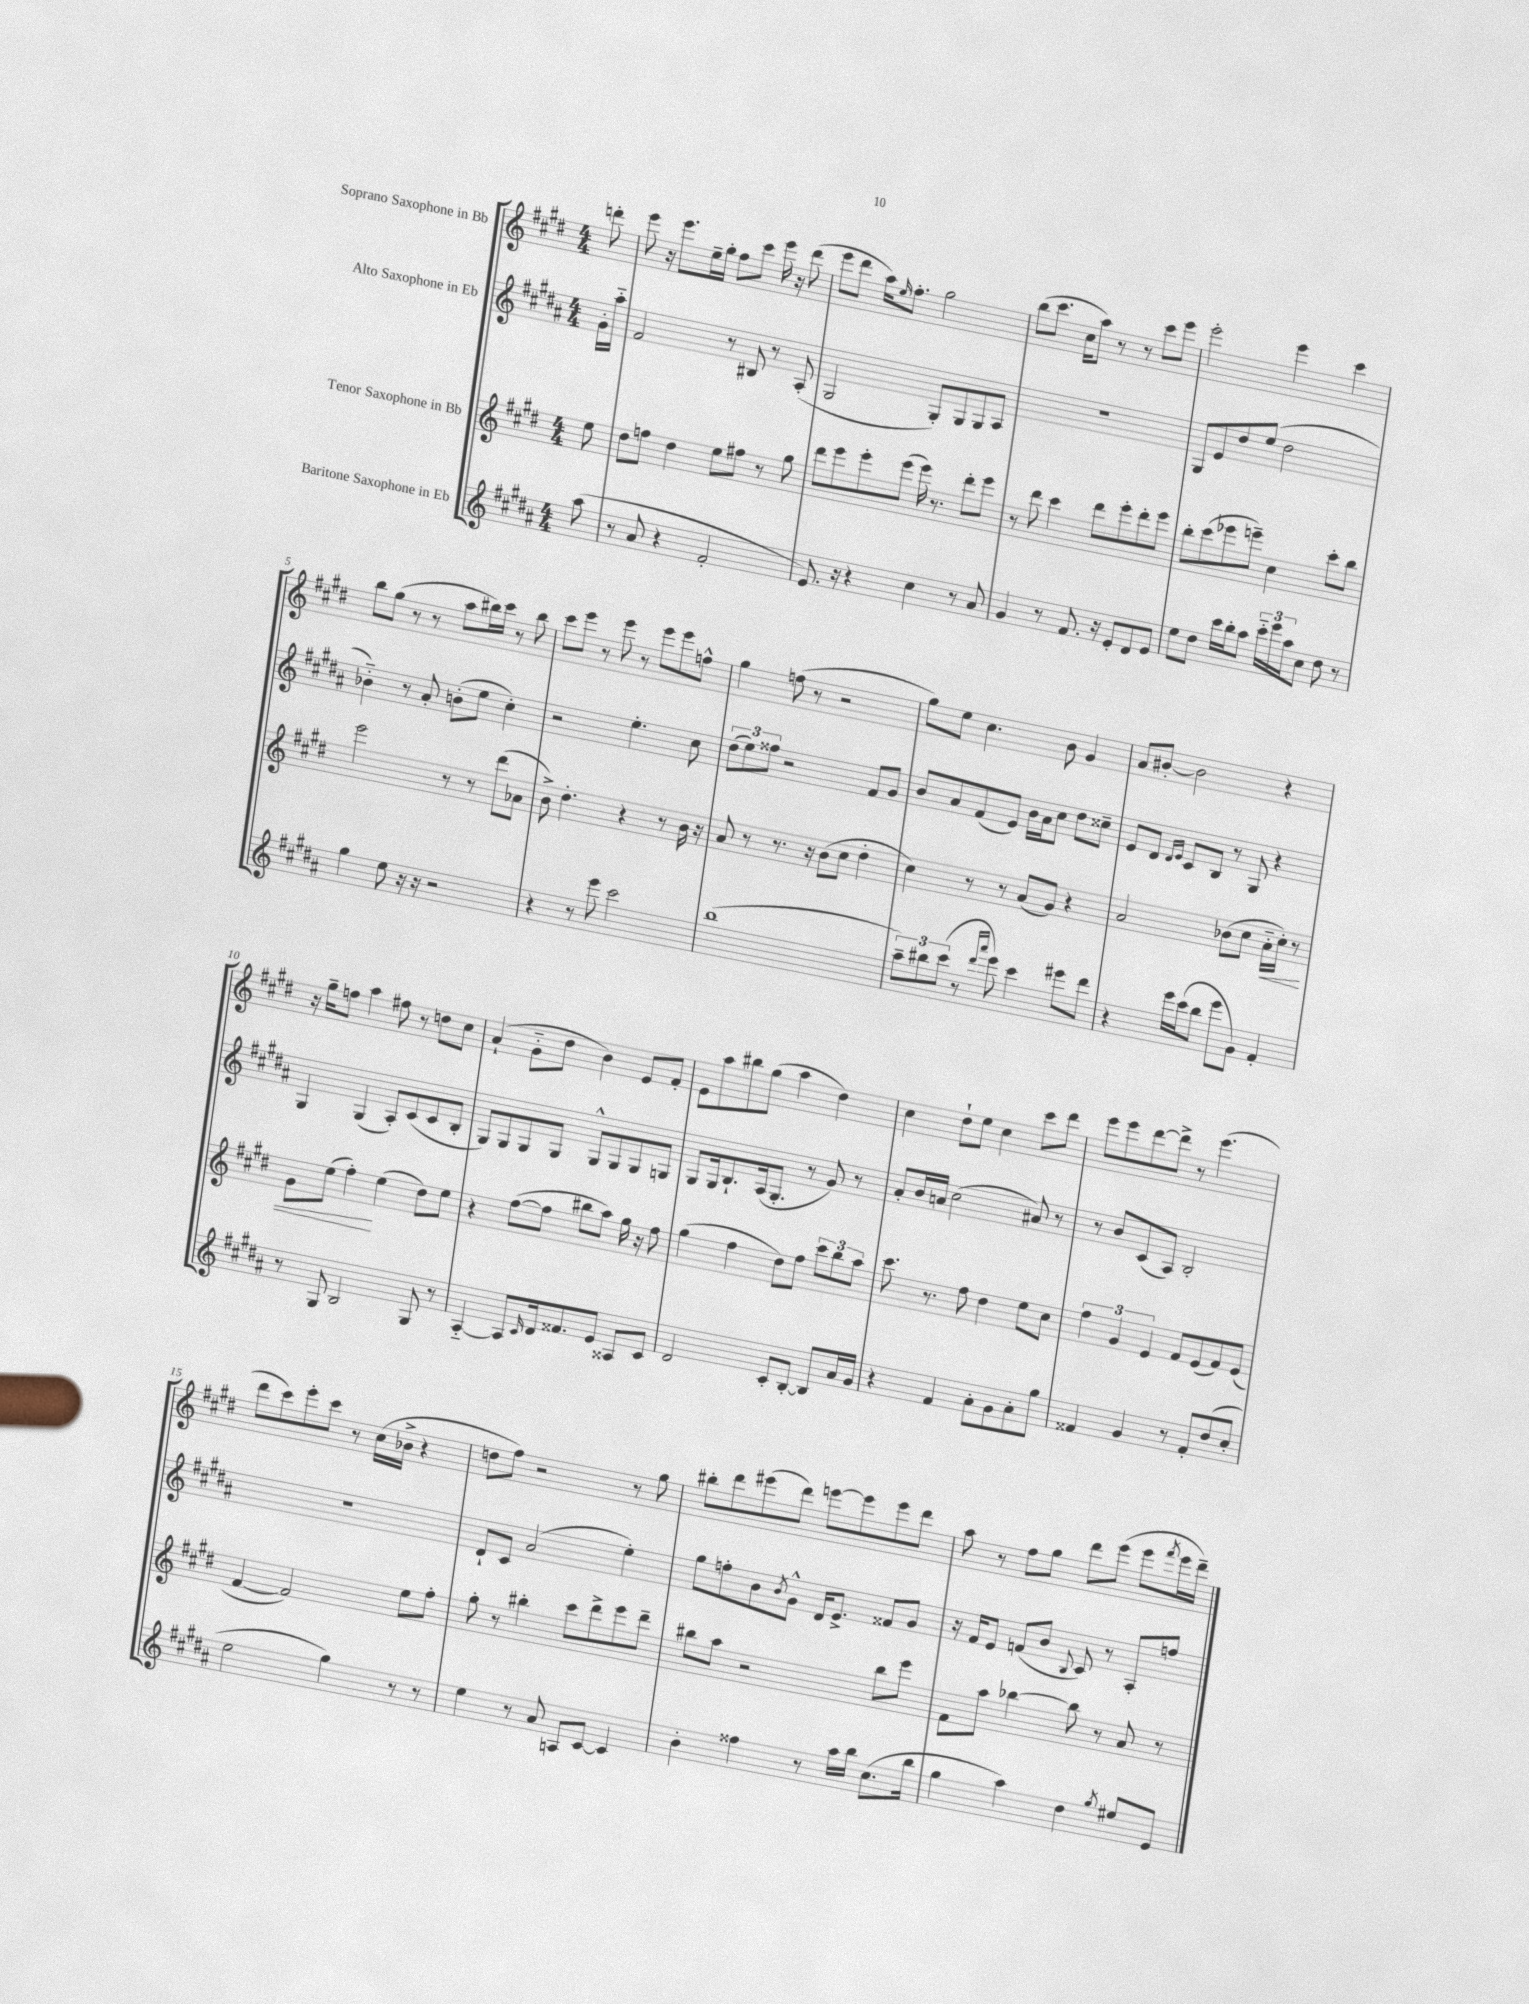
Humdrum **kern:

**kern	**kern	**dynam	**kern	**kern
*part4	*part3	*part3	*part2	*part1
*staff4	*staff3	*staff3	*staff2	*staff1
*I"Baritone Saxophone in Eb	*I"Tenor Saxophone in Bb	*	*I"Alto Saxophone in Eb	*I"Soprano Saxophone in Bb
*clefG2	*clefG2	*	*clefG2	*clefG2
*k[f#c#g#d#a#]	*k[f#c#g#d#]	*	*k[f#c#g#d#a#]	*k[f#c#g#d#]
*M4/4	*M4/4	*	*M4/4	*M4/4
=	=	=	=	=
(8aa#\	8ee\	.	16g#'\LL	8dddn'\
.	.	.	16aa#\JJ	.
=1	=1	=1	=1	=1
8r	8dd#\L	.	2f#/	8eee\
8a#/	8ffn\J	.	.	16r
.	.	.	.	8.eee\L
4r	4dd#\	.	.	.
.	.	.	.	16ee~\L
.	.	.	.	16gg#'\JJ
2f#'/	8ee\L	.	8r	8ff#\L
.	8ff#X\J	.	8B#X/	8ccc#\J
.	8r	.	8r	16eee\
.	.	.	.	16r
.	8gg#\	.	(8A#'/	(8ddd#\
=2	=2	=2	=2	=2
8.e/)	8ddd#\L	.	2G#/	8eee\L
.	8eee\	.	.	8ddd#\J
16r	.	.	.	.
4r	8eee'\	.	.	16aa\KL)
.	.	.	.	16qqee/
.	.	.	.	8.ff#'\J
.	(8eee\J	.	.	.
4cc#\	16eee\)	.	8G#'/L)	2gg#\
.	8.r	.	.	.
.	.	.	8G#/	.
8r	8ddd#'\L	.	8G#/	.
8a#/	8eee\J	.	8A#/J	.
=3	=3	=3	=3	=3
4g#/	8r	.	1r	(8bb\L
.	8ddd#\	.	.	8.ccc#\J
8r	4ccc#\	.	.	.
.	.	.	.	16cc#\KL
8.f#/	.	.	.	8aa\J)
.	8ddd#\L	.	.	8r
16r	.	.	.	.
8e'/L	8eee'\	.	.	8r
8d#/	8ddd#'\	.	.	8ccc#\L
8e/J	8eee\J	.	.	8eee\J
=4	=4	=4	=4	=4
8ee\L	8bb'\L	.	8G#/L	2eee'\
8dd#\J	(8ccc#\	.	8e/	.
16ccc#\LL	8eee-X\	.	8dd#/	.
16bb'\J	.	.	.	.
8aa#\J	8eeen~\J)	.	(8ee/J	.
24ccc#\LL	4cc#\	.	2dd#\	4eee\
24eee\	.	.	.	.
24aa#\J	.	.	.	.
8cc#\J	.	.	.	.
8dd#\	8ccc#'\L	.	.	4ccc#\
8r	8bb\J	.	.	.
!!LO:LB:g=z
=5	=5	=5	=5	=5
4gg#\	2eee\	.	4b-X\)	8bb\L
.	.	.	.	(8gg#\J
8ee\	.	.	8r	8r
16r	.	.	8a#'/	8r
16r	.	.	.	.
2r	8r	.	(8bn'\L	8aa\L
.	8r	.	8ee\J	16bb#X\L)
.	.	.	.	16ccc#\JJ
.	(8ddd#\L	.	4cc#'\)	8r
.	8a-X\J	.	.	8bb#\
=6	=6	=6	=6	=6
4r	8b^\)	.	2r	8ccc#\L
.	4.dd#'\	.	.	8eee\J
8r	.	.	.	8r
8eee\	.	.	.	8eee\
2ccc#\	4r	.	4.ee'\	8r
.	.	.	.	8eee\L
.	8r	.	.	8eee\
.	16b\	.	8cc#\	8ffn^^\J
.	16r	.	.	.
=7	=7	=7	=7	=7
(1bb	8a/	.	(12dd#\L	4gg#\
.	.	.	12ee\)	.
.	8r	.	.	.
.	.	.	12ff##X\J	.
.	8.r	.	2r	(8ffn\
.	.	.	.	8r
.	16r	.	.	.
.	(8b\L	.	.	2r
.	8cc#\J	.	.	.
.	4dd#'\	.	8f#/L	.
.	.	.	8g#/J	.
=8	=8	=8	=8	=8
12aa#~\L)	4cc#\)	.	8b/L	8gg#\L)
12bb#X\	.	.	.	.
.	.	.	8a#/	8ee\J
(12ccc#\J	.	.	.	.
8r	8r	.	(8f#/	4.cc#\
16qqddd#/LL	.	.	.	.
16qqaaa#/JJ	.	.	.	.
8eee\)	8r	.	8e/J)	.
4ccc#\	(8a/L	.	16b\LL	.
.	.	.	16a#\J	.
.	8g#/J)	.	8cc#\J	8b\
8eee#X\L	4r	.	8dd#\L	4g#/
8ddd#\J	.	.	8cc##X~\J	.
=9	=9	=9	=9	=9
4r	2a/	.	8e/L	8a/L
.	.	.	8d#/J	[8b#X'/J
.	.	.	16qqd#/LL	.
.	.	.	16qqe/JJ	.
16eee\LL	.	.	8c#/L	2b#\]
(16ccc#\J	.	.	.	.
8bb\J	.	.	8B/J	.
8eee\L	(8b-X\L	.	8r	.
8g#\J)	8cc#\J	.	8G#/	.
!	!	!LO:HP:b	!	!
4f#'/	16a\LL	<	4r	4r
.	16cc#'\JJ)	.	.	.
.	8r	.	.	.
!!LO:LB:g=z
=10	=10	=10	=10	=10
8r	8g#\L	.	4G#/	16r
.	.	.	.	16gg#~\KL
8G#/	(8ee\J	.	.	8ffn\J
2B/	4ff#'\)	.	(4G#/	4aa\
.	(4ee\	[	8A#'/L)	8ff#X\
.	.	.	(8c#/	8r
8G#/	8dd#\L)	.	8c#/	8ddn\L
8r	8ee\J	.	8B'/J	8cc#\J
=11	=11	=11	=11	=11
[4A#/	4r	.	8G#/L)	(4a`/
.	.	.	8G#/	.
8A#/L]	([8ff#\L	.	8G#/	8g#\L
16qqc#/	.	.	.	.
16d#/k	8ff#\J]	.	8G#/J	8dd#\J
8.f##X/	.	.	.	.
.	8bb#X\L	.	8G#^^/L	4b\)
8e/J	8aa\J)	.	8G#/	.
8A##X/L	16gg#\	.	8G#/	8e/L
.	16r	.	.	.
8c#/J	8ff#\	.	8Gn/J	8f#'/J
=12	=12	=12	=12	=12
2d#/	(4gg#\	.	8G#/L	8e\L
.	.	.	16G#/k	8aa\
.	.	.	8.B`/	.
.	4ff#\	.	.	8bb#X\
.	.	.	(16A#/k	(8gg#\J
.	.	.	8.G#'/J	.
8c#'/L	8dd#\L)	.	.	4aa\
[8B'/J	8ff#\J	.	8r	.
8B/L]	12ccc#\L	.	8g#/)	4dd#\)
.	12bb\	.	.	.
16a#/L	.	.	8r	.
.	12aa\J	.	.	.
16g#/JJ	.	.	.	.
=13	=13	=13	=13	=13
4r	8.ccc#\	.	8a#'/L	4cc#\
.	.	.	16b/L	.
.	8.r	.	16an/JJ	.
4f#/	.	.	(2cc#\	8dd#`\L
.	8ff#\	.	.	8ee\J
8a#'\L	4dd#\	.	.	4cc#\
8g#\	.	.	.	.
8a#'\	8ee\L	.	8a#X/)	8ccc#\L
8gg#\J	8cc#\J	.	8r	8ddd#\J
=14	=14	=14	=14	=14
4f##X/	6ff#\	.	8r	8eee\L
.	.	.	8b/L	8eee\
.	6g#/	.	.	.
4g#/	.	.	(8c#/	[8ddd#\
.	6e/	.	.	.
.	.	.	8A#/J)	8ddd#^\J]
8r	8f#/L	.	2B'/	8r
8f##'/L	(8e/	.	.	(4.eee\
(8dd#/	8f#/)	.	.	.
8cc#'/J	(8e/J	.	.	.
!!LO:LB:g=z
=15	=15	=15	=15	=15
2ee\	[4f#/	.	1r	8ddd#\L
.	.	.	.	8ccc#\)
.	2f#/])	.	.	8eee'\
.	.	.	.	8ccc#\J
4gg#\)	.	.	.	8r
.	.	.	.	(16cc#\LL
.	.	.	.	16b-X^\JJ
8r	8ee\L	.	.	4r
8r	8ff#'\J	.	.	.
=16	=16	=16	=16	=16
4ee\	8gg#'\	.	8d#`/L	8ddn\L
.	8r	.	8c#/J	8ff#\J)
8r	4bb#X'\	.	(2a#/	2r
8a#/	.	.	.	.
8An/L	8ccc#\L	.	.	.
[8c#/J	8ddd#^\	.	.	.
4c#/]	8eee\	.	4ee'\)	8r
.	8ddd#~\J	.	.	8gg#\
=17	=17	=17	=17	=17
4b'\	8bb#X\L	.	8gg#\L	8bb#X'\L
.	8aa\J	.	8ffn'\	8ddd#\
4ff##X\	2r	.	8b\	(8eee#X\
.	.	.	8qb/	.
.	.	.	8g#^^\J	8ddd#\J)
8r	.	.	16d#/KL	[8eeen\L
.	.	.	8.e^/J	.
16aa#\LL	.	.	.	8eee\]
16bb\JJ	.	.	.	.
(8.cc#\L	8bb#\L	.	8f##X/L	8eee\
.	8eee\J	.	8g#/J	8ddd#\J
16bb\Jk	.	.	.	.
=18	=18	=18	=18	=18
4gg#\	8f#\L	.	16r	8aa\
.	.	.	16f#/KL	.
.	8aa\J	.	8e/J	8r
4aa#\)	[4bb-X\	.	(8fn/L	8ff#\L
.	.	.	8b/J	8gg#\J
.	.	.	8qqB/	.
4dd#\	8bb-\]	.	8c#/)	8ddd#\L
.	8r	.	8r	(8eee\J
8qgg#/	.	.	.	.
8ee#X/L	8a/	.	8A#'/L	8eee\L
.	.	.	.	8qfff#/
8e/J	8r	.	8ffn/J	16eee\L
.	.	.	.	16ddd#~\JJ)
==	==	==	==	==
*-	*-	*-	*-	*-
